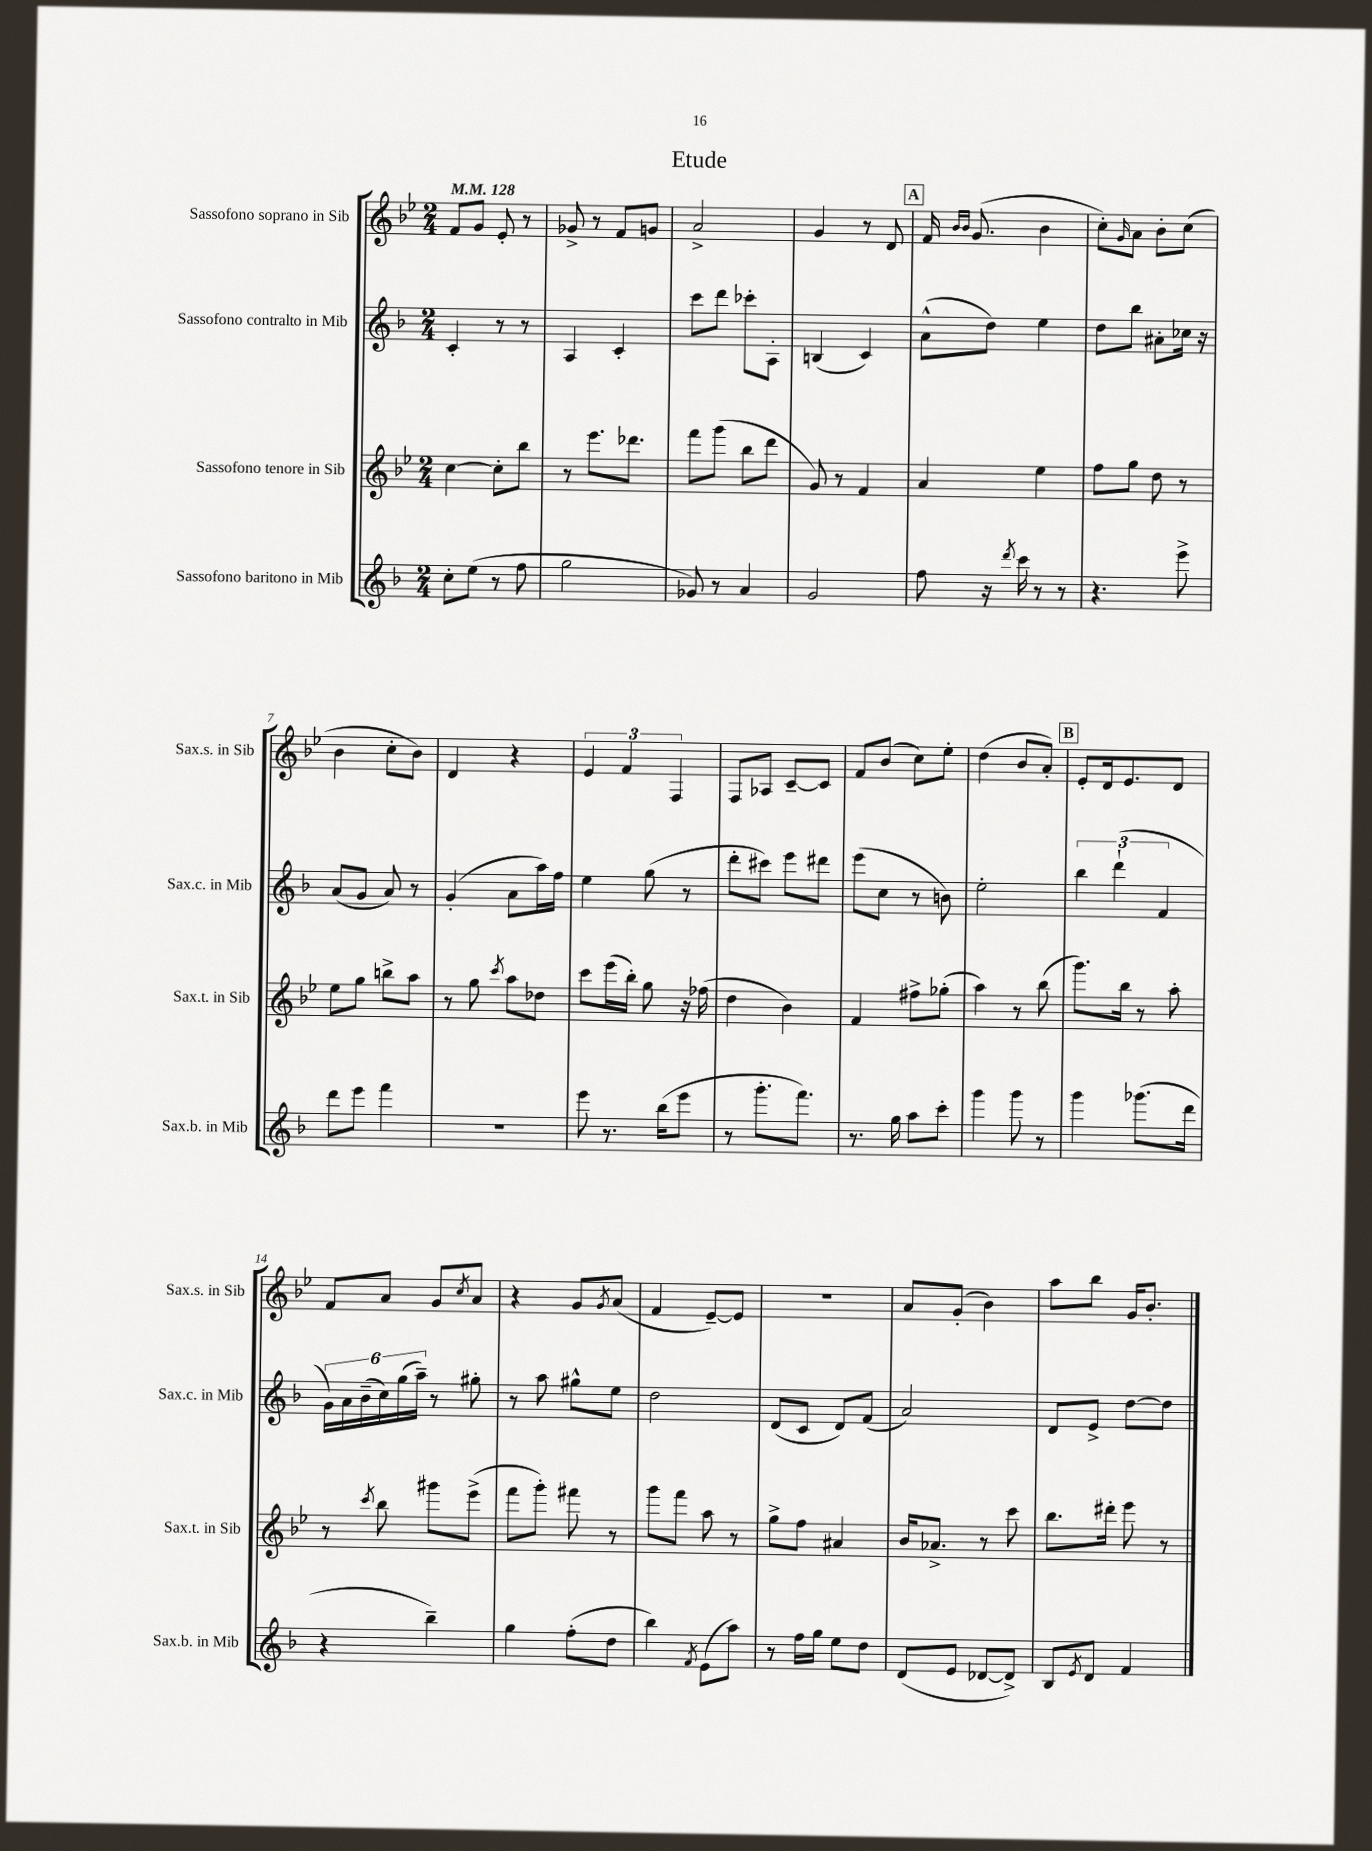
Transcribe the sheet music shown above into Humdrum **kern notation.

**kern	**kern	**kern	**kern
*part4	*part3	*part2	*part1
*staff4	*staff3	*staff2	*staff1
*I"Sassofono baritono in Mib	*I"Sassofono tenore in Sib	*I"Sassofono contralto in Mib	*I"Sassofono soprano in Sib
*I'Sax.b. in Mib	*I'Sax.t. in Sib	*I'Sax.c. in Mib	*I'Sax.s. in Sib
*clefG2	*clefG2	*clefG2	*clefG2
*k[b-]	*k[b-e-]	*k[b-]	*k[b-e-]
*M2/4	*M2/4	*M2/4	*M2/4
*MM128	*MM128	*MM128	*MM128
=1	=1	=1	=1
8cc'\L	[4cc\	4c'/	8f/L
(8ee\J	.	.	8g/J
8r	8cc'\L]	8r	8e-'/
8ff\	8bb-\J	8r	8r
=2	=2	=2	=2
2gg\	8r	4A/	8g-X^/
.	8.eee-\L	.	8r
.	.	4c'/	8f/L
.	8.ddd-X\J	.	.
.	.	.	8gn/J
=3	=3	=3	=3
8g-X/)	8fff\L	8ccc\L	2a^/
8r	(8ggg\J	8ddd\J	.
4a/	8bb-\L	8ccc-X'\L	.
.	8ddd\J	8A'\J	.
=4	=4	=4	=4
2g/	8g/)	(4Bn/	4g/
.	8r	.	.
.	4f/	4c/)	8r
.	.	.	8d/
!!LO:REH:place=s1:t=A
=5	=5	=5	=5
8ff\	4a/	(8a^^\L	16f/
.	.	.	16qqb-/LL
.	.	.	16qqb-/JJ
.	.	.	(8.g/
16r	.	8dd\J)	.
8qddd/	.	.	.
16ccc\	.	.	.
8r	4ee-\	4ee\	4b-\
8r	.	.	.
=6	=6	=6	=6
4.r	8ff\L	8dd\L	8cc'\L)
.	.	.	16qqg/
.	8gg\J	8bb-\J	8a\J
.	8dd\	8a#X'\L	8b-'\L
8eee^\	8r	16cc-X\Jk	(8cc\J
.	.	16r	.
!!LO:LB:g=z
=7	=7	=7	=7
8ddd\L	8ee-\L	(8a/L	4b-\
8eee\J	8gg\J	8g/J	.
4fff\	8bbn^\L	8a/)	8cc'\L
.	8aa\J	8r	8b-\J)
=8	=8	=8	=8
2r	8r	(4g'/	4d/
.	8gg\	.	.
.	8qccc/	.	.
.	8aa\L	8a\L	4r
.	8dd-X\J	16aa\L)	.
.	.	16ff\JJ	.
=9	=9	=9	=9
8eee\	8ccc\L	4ee\	6e-/
8.r	(16eee-\L	.	.
.	.	.	6f/
.	16bb-'\JJ)	.	.
.	8gg\	(8gg\	.
(16bb-\KL	.	.	.
.	.	.	6F/
8eee\J	16r	8r	.
.	(16ff-X\	.	.
=10	=10	=10	=10
8r	4dd\	8ddd'\L	8F/L
8.ggg'\L	.	8ccc#X\J)	8A-X/J
.	4b-\)	8eee\L	[8c~/L
8.fff\J)	.	.	.
.	.	8ddd#X\J	8c/J]
=11	=11	=11	=11
8.r	4f/	(8eee\L	8f/L
.	.	8cc\J	(8b-/J
16gg\	.	.	.
8aa\L	8ff#X^\L	8r	8cc\L)
8ccc'\J	(8gg-X'\J	8bn\)	8ee-'\J
=12	=12	=12	=12
4ggg\	4aa\)	2ee'\	(4dd\
8ggg\	8r	.	8b-/L
8r	(8bb-\	.	8a'/J)
!!LO:REH:place=s1:t=B
=13	=13	=13	=13
4ggg\	8.ggg\L)	6bb-\	8e-'/L
.	.	.	16d/k
.	.	(6ddd`\	.
.	16bb-\Jk	.	8.e-/
(8.ggg-X\L	8r	.	.
.	.	6f/	.
.	8aa'\	.	8d/J
16ddd\Jk	.	.	.
!!LO:LB:g=z
=14	=14	=14	=14
4r	8r	24g\LL)	8f/L
.	.	24a\	.
.	.	(24b-~\	.
.	8qccc/	.	.
.	8bb-\	24cc\)	8a/J
.	.	(24gg\	.
.	.	24aa~\JJ)	.
4bb-~\)	8ggg#X\L	8r	8g/L
.	.	.	8qcc/
.	(8eee-^\J	8gg#X'\	8a/J
=15	=15	=15	=15
4gg\	8fff\L	8r	4r
.	8ggg'\J)	8aa\	.
(8ff'\L	8fff#X\	8gg#X^^\L	8g/L
.	.	.	8qg/
8dd\J	8r	8ee\J	(8a/J
=16	=16	=16	=16
4bb-\)	8ggg\L	2dd\	4f/
.	8fff\J	.	.
8qf/	.	.	.
(8e\L	8aa\	.	[8e-~/L)
8aa\J)	8r	.	8e-/J]
=17	=17	=17	=17
8r	8gg^\L	(8d/L	2r
16ff\LL	8ff\J	8c/J	.
16gg\JJ	.	.	.
8ee\L	4a#X/	8d/L)	.
8dd\J	.	(8f/J	.
=18	=18	=18	=18
(8d/L	16b-/KL	2a/)	8a/L
.	8.a-X^/J	.	.
8e/J	.	.	(8g'/J
[8d-X/L	8r	.	4b-\)
8d-^/J])	8ccc\	.	.
=19	=19	=19	=19
8B-/L	8.bb-\L	8d/L	8aa\L
8qe/	.	.	.
8d/J	.	8e^/J	8bb-\J
.	16ddd#X'\Jk	.	.
4f/	8eee-\	[8dd\L	16g/KL
.	.	.	8.b-'/J
.	8r	8dd\J]	.
==	==	==	==
*-	*-	*-	*-
